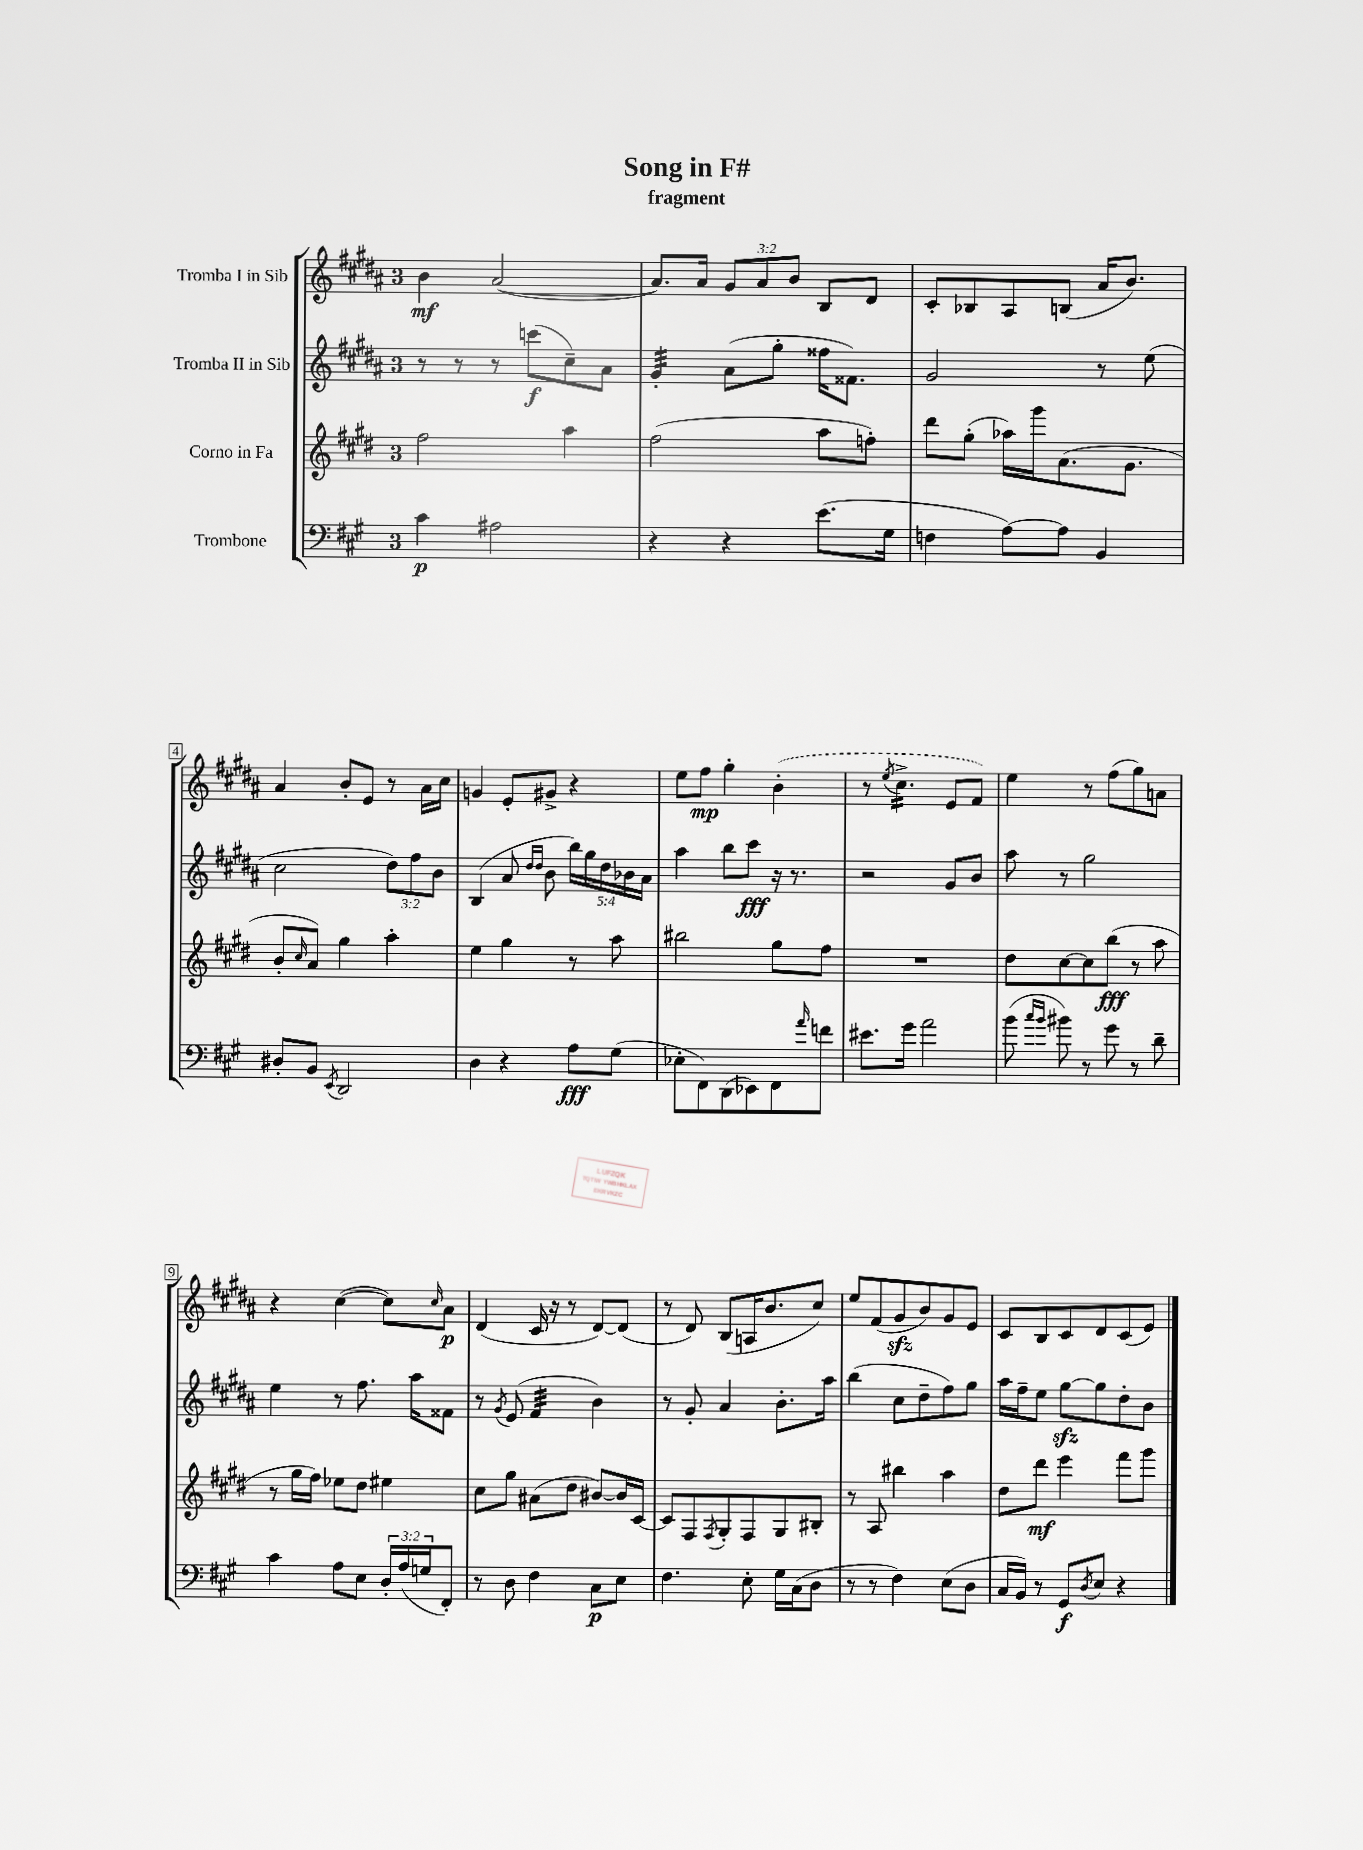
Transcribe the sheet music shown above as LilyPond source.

\header { title = "Song in F#" subtitle = "fragment" }
<<
\new StaffGroup <<
\new Staff = "s0" \with { instrumentName = "Tromba I in Sib" } {
    \clef treble \key b \major \once \override Staff.TimeSignature.style = #'single-digit \time 3/4 \override Staff.TupletNumber.text = #tuplet-number::calc-fraction-text
    b'4\mf ais'2~( |
    ais'8.) ais'16 \tuplet 3/2 { gis'8 ais'8 b'8 } b8 dis'8 |
    cis'8-. bes8 ais8 b8( ais'16 b'8.) |
    ais'4 b'8-. e'8 r8 ais'16 cis''16 |
    g'4 e'8-. gis'8-> r4 |
    e''8 fis''8\mp gis''4-. \once \slurDashed b'4-.( |
    r8 \acciaccatura { e''8 } cis''4.:16-> e'8 fis'8) |
    e''4 r8 fis''8( gis''8) a'8 |
    r4 cis''4~( cis''8) \grace { cis''16 } ais'8\p |
    dis'4( cis'16 r16 r8 dis'8~) dis'8( |
    r8 dis'8) b8( a16 b'8. cis''8) |
    e''8 fis'8( gis'8\sfz b'8) gis'8 e'8 |
    cis'8 b8 cis'8 dis'8 cis'8( e'8) \bar "|." |
}
\new Staff = "s1" \with { instrumentName = "Tromba II in Sib" } {
    \clef treble \key b \major \once \override Staff.TimeSignature.style = #'single-digit \time 3/4 \override Staff.TupletNumber.text = #tuplet-number::calc-fraction-text
    r8 r8 r8 c'''8\f( cis''8--) ais'8 |
    gis'4:32-. ais'8( gis''8-. fisis''16 fisis'8.) |
    gis'2 r8 e''8( |
    cis''2 \tuplet 3/2 { dis''8) fis''8 b'8 } |
    b4( ais'8 \grace { dis''16 dis''16 } b'8 \tuplet 5/4 { b''16) gis''16 dis''16 bes'16 ais'16 } |
    ais''4 b''8 cis'''8\fff r16 r8. |
    r2 gis'8 b'8 |
    ais''8 r8 gis''2 |
    e''4 r8 fis''8. ais''16 fisis'8 |
    r8 \acciaccatura { gis'8 } e'8( fis'4:32 b'4) |
    r8 gis'8-. ais'4 b'8.-. ais''16 |
    b''4( cis''8 dis''8-- fis''8) gis''8 |
    ais''16 fis''16-- e''8 gis''8~\sfz gis''8 dis''8-. b'8 \bar "|." |
}
\new Staff = "s2" \with { instrumentName = "Corno in Fa" } {
    \clef treble \key e \major \once \override Staff.TimeSignature.style = #'single-digit \time 3/4
    fis''2 a''4 |
    fis''2( a''8 f''8-.) |
    dis'''8 gis''8-.( aes''16) gis'''16 a'8.( gis'8. |
    b'8-. \grace { cis''16 } a'8) gis''4 a''4-. |
    e''4 gis''4 r8 a''8 |
    bis''2 gis''8 fis''8 |
    R2. |
    dis''8 cis''8~ cis''8 b''8\fff( r8 a''8 |
    r8 gis''16 fis''16) ees''8 dis''8 eis''4 |
    cis''8 gis''8 ais'8( dis''8 bis'8~) bis'16 cis'16~ |
    cis'8 fis8 \acciaccatura { fis8 } gis8-. fis8 gis8 bis8-. |
    r8 a8 bis''4 a''4 |
    dis''8 dis'''8\mf e'''4 fis'''8 gis'''8 \bar "|." |
}
\new Staff = "s3" \with { instrumentName = "Trombone" } {
    \clef bass \key a \major \once \override Staff.TimeSignature.style = #'single-digit \time 3/4 \override Staff.TupletNumber.text = #tuplet-number::calc-fraction-text
    cis'4\p ais2 |
    r4 r4 e'8.( gis16 |
    f4 a8~) a8 b,4 |
    dis8-. b,8 \acciaccatura { e,8 } d,2 |
    d4 r4 a8\fff gis8( |
    ees8-. fis,8) d,8( ees,8) fis,8 \grace { a'16 } f'8 |
    eis'8. gis'16 a'2 |
    b'8( \grace { cis''16 b'16 } bis'8) r8 gis'8 r8 d'8-- |
    cis'4 a8 e8 \tuplet 3/2 { d16-. a16( g16 } fis,8-.) |
    r8 d8 fis4 cis8\p e8 |
    fis4. e8-. gis16 cis16( d8 |
    r8 r8 fis4) e8( d8 |
    cis16 b,16) r8 gis,8\f \acciaccatura { d8 } e8 r4 \bar "|." |
}
>>
>>
\layout { \context { \Score \override BarNumber.stencil = #(make-stencil-boxer 0.1 0.3 ly:text-interface::print) } }
